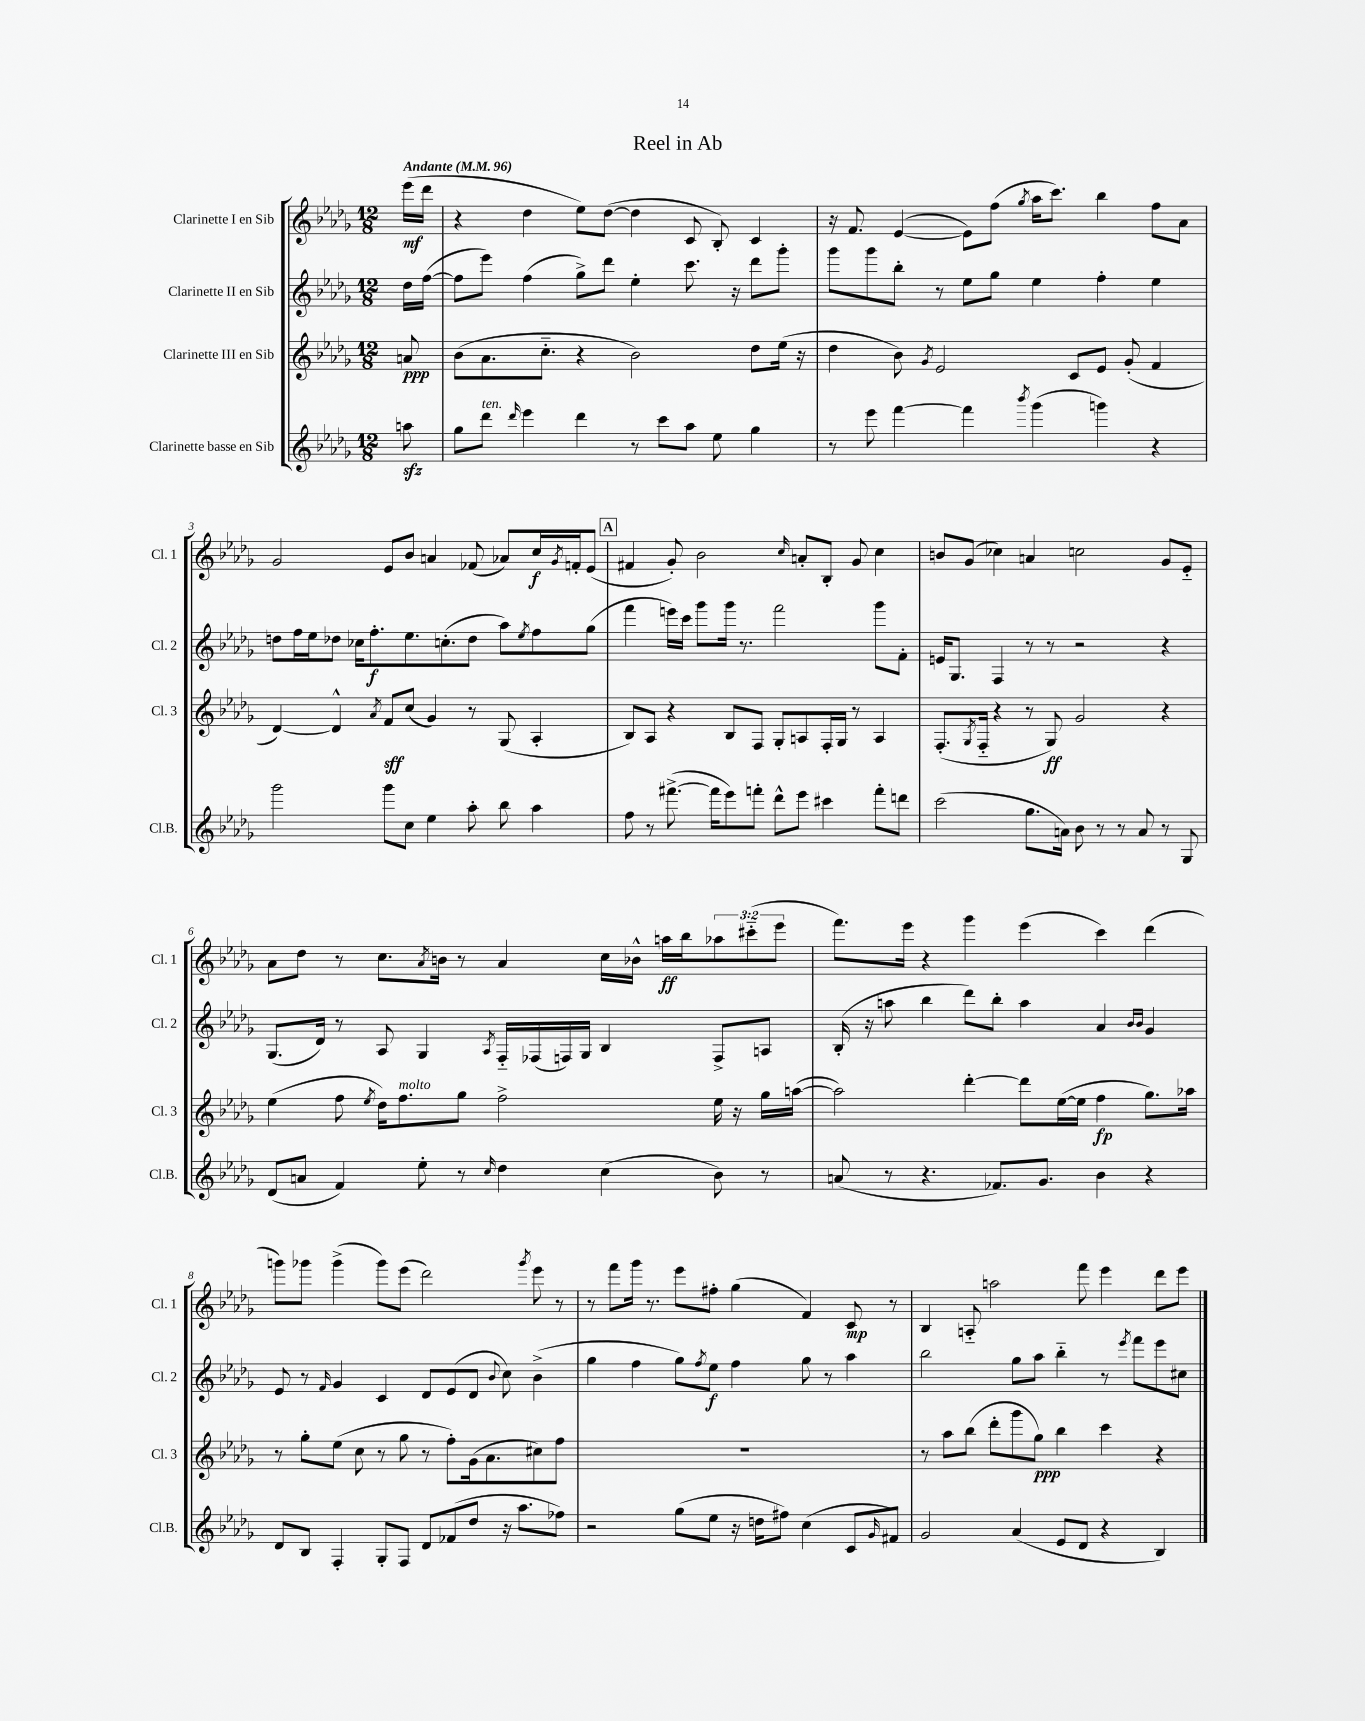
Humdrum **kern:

**kern	**kern	**dynam	**kern	**dynam	**kern	**dynam
*part4	*part3	*part3	*part2	*part2	*part1	*part1
*staff4	*staff3	*staff3	*staff2	*staff2	*staff1	*staff1
*I"Clarinette basse en Sib	*I"Clarinette III en Sib	*	*I"Clarinette II en Sib	*	*I"Clarinette I en Sib	*
*I'Cl.B.	*I'Cl. 3	*	*I'Cl. 2	*	*I'Cl. 1	*
*clefG2	*clefG2	*	*clefG2	*	*clefG2	*
*k[b-e-a-d-g-]	*k[b-e-a-d-g-]	*	*k[b-e-a-d-g-]	*	*k[b-e-a-d-g-]	*
*M12/8	*M12/8	*	*M12/8	*	*M12/8	*
*MM96	*MM96	*	*MM96	*	*MM96	*
=	=	=	=	=	=	=
!	!	!	!	!	!LO:TX:a:B:t=Andante	!
8aanzz\	8an/	ppp	16dd-\LL	.	(16eee-\LL	mf
.	.	.	([16ff\JJ	.	16ddd-\JJ	.
=1	=1	=1	=1	=1	=1	=1
8gg-\L	(8b-\L	.	8ff\L]	.	4r	.
!LO:TX:a:i:t=ten.	!	!	!	!	!	!
8ddd-\J	8.a-\	.	8eee-\J)	.	.	.
16qqddd-/	.	.	.	.	.	.
4eee-\	.	.	(4ff\	.	4dd-\	.
.	8.cc\J	.	.	.	.	.
4ddd-\	4r	.	8gg-^\L)	.	8ee-\L)	.
.	.	.	8ddd-\J	.	([8dd-\J	.
8r	2b-\)	.	4ee-'\	.	4dd-\]	.
8ccc\L	.	.	.	.	.	.
8aa-\J	.	.	8.ccc\	.	8c/	.
8ee-\	.	.	.	.	8B-'/)	.
.	.	.	16r	.	.	.
4gg-\	8dd-\L	.	8ddd-\L	.	4c/	.
.	(16ee-\Jk	.	8ggg-'\J	.	.	.
.	16r	.	.	.	.	.
=2	=2	=2	=2	=2	=2	=2
8r	4dd-\	.	8ggg-\L	.	16r	.
.	.	.	.	.	8.f/	.
8eee-\	.	.	8ggg-\	.	.	.
[4fff\	8b-\)	.	8bb-'\J	.	([4e-/	.
.	8qg-/	.	.	.	.	.
.	2e-/	.	8r	.	.	.
4fff\]	.	.	8ee-\L	.	8e-\L])	.
.	.	.	8gg-\J	.	(8ff\J	.
8qbbb-/	.	.	.	.	8qgg-/	.
(4ggg-\	.	.	4ee-\	.	16aa-\KL	.
.	.	.	.	.	8.ccc\J)	.
.	8c/L	.	.	.	.	.
4gggn\)	8e-/J	.	4ff'\	.	4bb-\	.
.	(8g-'/	.	.	.	.	.
4r	4f/	.	4ee-\	.	8ff\L	.
.	.	.	.	.	8a-\J	.
!!LO:LB:g=z
=3	=3	=3	=3	=3	=3	=3
2ggg-\	[4d-/)	.	8ddn\L	.	2g-/	.
.	.	.	16ff\L	.	.	.
.	.	.	16ee-\J	.	.	.
.	4d-^^/]	.	8dd-X\J	.	.	.
.	.	.	16cc-X\KL	.	.	.
.	.	.	8.ff'\	f	.	.
.	8qa-/	.	.	.	.	.
8ggg-\L	8f/L	sff	.	.	8e-/L	.
8cc\J	(8cc/J	.	8.ee-\	.	8b-/J	.
4ee-\	4g-/)	.	.	.	4an/	.
.	.	.	(8.ccn'\	.	.	.
8aa-'\	8r	.	8dd-\J	.	(8f-X/	.
8bb-\	(8G-/	.	8aa-\L)	.	8a-X/L)	.
.	.	.	8qee-/	.	.	.
4aa-\	4A-'/	.	8ff\	.	16cc/L	f
.	.	.	.	.	8qg-/	.
.	.	.	.	.	16fn'/J	.
.	.	.	(8gg-\J	.	(8e-/J	.
!!LO:REH:place=s1:t=A
=4	=4	=4	=4	=4	=4	=4
8ff\	8B-/L)	.	4fff\	.	4f#X/	.
8r	8A-/J	.	.	.	.	.
([8.fff#X^\	4r	.	16eeen\LL)	.	8g-'/)	.
.	.	.	16ccc\JJ	.	.	.
.	.	.	8ggg-\L	.	2b-\	.
16fff#\KL]	.	.	.	.	.	.
8eee-\)	8B-/L	.	16ggg-\Jk	.	.	.
.	.	.	8.r	.	.	.
8fffn'\J	8F/J	.	.	.	.	.
8ddd-^^\L	8G-'/L	.	2fff\	.	.	.
.	.	.	.	.	16qqcc/	.
8eee-\J	8An/	.	.	.	8an'/L	.
4ccc#X\	16F'/L	.	.	.	8B-'/J	.
.	16G-/JJ	.	.	.	.	.
.	8r	.	.	.	8g-/	.
8fff'\L	4A/	.	8ggg-\L	.	4cc\	.
8dddn\J	.	.	8f'\J	.	.	.
=5	=5	=5	=5	=5	=5	=5
(2ccc\	(8.F'/L	.	16en/KL	.	8bn/L	.
.	.	.	8.G-/J	.	.	.
.	.	.	.	.	(8g-/J	.
.	8qG-/	.	.	.	.	.
.	16F/Jk	.	.	.	.	.
.	4r	.	4F/	.	4cc-X\)	.
8.gg-\L	8r	.	8r	.	4an/	.
.	8G-/)	ff	8r	.	.	.
16an\Jk)	.	.	.	.	.	.
8b-\	2g-/	.	2r	.	2ccn\	.
8r	.	.	.	.	.	.
8r	.	.	.	.	.	.
8a/	.	.	.	.	.	.
8r	4r	.	4r	.	8g-/L	.
8G-/	.	.	.	.	8e-/J	.
!!LO:LB:g=z
=6	=6	=6	=6	=6	=6	=6
(8d-/L	(4ee-\	.	(8.G-/L	.	8a-\L	.
8an/J	.	.	.	.	8dd-\J	.
.	.	.	16d-/Jk)	.	.	.
4f/)	8ff\	.	8r	.	8r	.
.	8qee-/	.	.	.	.	.
.	16dd-\KL)	.	8A-/	.	8.cc\L	.
!	!LO:TX:a:i:t=molto	!	!	!	!	!
.	8.ff\	.	.	.	.	.
8ee-'\	.	.	4G-/	.	.	.
.	.	.	.	.	8qa-/	.
.	.	.	.	.	16bn\Jk	.
8r	8gg-\J	.	.	.	8r	.
16qqcc/	.	.	8qA-/	.	.	.
4dd-\	2ff^\	.	16F/LL	.	4a-/	.
.	.	.	(16F-X/	.	.	.
.	.	.	16Fn/)	.	.	.
.	.	.	16G-/JJ	.	.	.
(4cc\	.	.	4B-/	.	16cc\LL	.
.	.	.	.	.	16b-X^^\JJ	.
.	.	.	.	.	16aan\LL	ff
.	.	.	.	.	16bb-\J	.
8b-\)	16ee-\	.	8F^/L	.	12aa-X\	.
.	16r	.	.	.	.	.
.	.	.	.	.	(12ccc#X\	.
8r	16gg-\LL	.	8An/J	.	.	.
.	.	.	.	.	12eee-\J	.
.	([16aan\JJ	.	.	.	.	.
=7	=7	=7	=7	=7	=7	=7
(8an/	2aa\])	.	(16B-'/	.	8.fff\L)	.
.	.	.	16r	.	.	.
8r	.	.	8aan\	.	.	.
.	.	.	.	.	16eee-\Jk	.
4.r	.	.	4bb-\	.	4r	.
.	[4ddd-'\	.	8ddd-\L)	.	4ggg-\	.
8.f-X/L)	.	.	8bb-'\J	.	.	.
.	8ddd-\L]	.	4aa\	.	(4eee-\	.
8.g-/J	.	.	.	.	.	.
.	([16ee-\L	.	.	.	.	.
.	16ee-\JJ]	.	.	.	.	.
4b-\	4ff\	fp	4a-/	.	4ccc\)	.
.	.	.	16qqb-/LL	.	.	.
.	.	.	16qqb-/JJ	.	.	.
4r	8.gg-\L)	.	4g-/	.	(4ddd-\	.
.	16aa-X\Jk	.	.	.	.	.
!!LO:LB:g=z
=8	=8	=8	=8	=8	=8	=8
8d-/L	8r	.	8e-/	.	8gggn\L)	.
8B-/J	8gg-'\L	.	8r	.	8ggg-X\J	.
.	.	.	16qqf/	.	.	.
4F'/	(8ee-\J	.	4g-/	.	(4ggg-^\	.
.	8cc\	.	.	.	.	.
8G-'/L	8r	.	4c/	.	8ggg-\L)	.
8F/J	8gg-\	.	.	.	(8eee-\J	.
8d-/L	8r	.	8d-/L	.	2ddd-\)	.
(8f-X/	8ff'\L)	.	(8e-/	.	.	.
8dd-/J	(16g-\k	.	8d-/J	.	.	.
.	8.a-\	.	.	.	.	.
.	.	.	8qqb-/	.	.	.
16r	.	.	8cc\)	.	.	.
8.aa-\L	.	.	.	.	.	.
.	.	.	.	.	8qggg-/	.
.	8cc#X\)	.	(4b-^\	.	8eee-\	.
8ff-X\J)	8ff\J	.	.	.	8r	.
=9	=9	=9	=9	=9	=9	=9
2r	1.r	.	4gg-\	.	8r	.
.	.	.	.	.	8fff\L	.
.	.	.	4ff\	.	16ggg-\Jk	.
.	.	.	.	.	8.r	.
(8gg-\L	.	.	8gg-\L)	.	8eee-\L	.
.	.	.	8qff/	.	.	.
8ee-\J	.	.	8ee-\J	f	8ff#X'\J	.
16r	.	.	4ff\	.	(4gg-\	.
16ddn\KL	.	.	.	.	.	.
8ff#X\J)	.	.	.	.	.	.
(4cc\	.	.	8gg-\	.	4f/)	.
.	.	.	8r	.	.	.
8c/L	.	.	4aa-\	.	8c/	mp
16qqg-/	.	.	.	.	.	.
8f#X/J)	.	.	.	.	8r	.
=10	=10	=10	=10	=10	=10	=10
2g-/	8r	.	2bb-\	.	4B-/	.
.	8aa-\L	.	.	.	.	.
.	(8bb-\J	.	.	.	8An/	.
.	8ddd-'\L	.	.	.	2aan\	.
(4a-/	8ggg-\	.	8gg-\L	.	.	.
.	8gg-\J)	ppp	8aa-\J	.	.	.
8e-/L	4bb-\	.	4bb-\	.	.	.
8d-/J	.	.	.	.	8fff\	.
4r	4ccc\	.	8r	.	4eee-\	.
.	.	.	8qeee-/	.	.	.
.	.	.	8fff\L	.	.	.
4B-/)	4r	.	8eee-\	.	8ddd-\L	.
.	.	.	8cc#X\J	.	8eee-\J	.
==	==	==	==	==	==	==
*-	*-	*-	*-	*-	*-	*-
